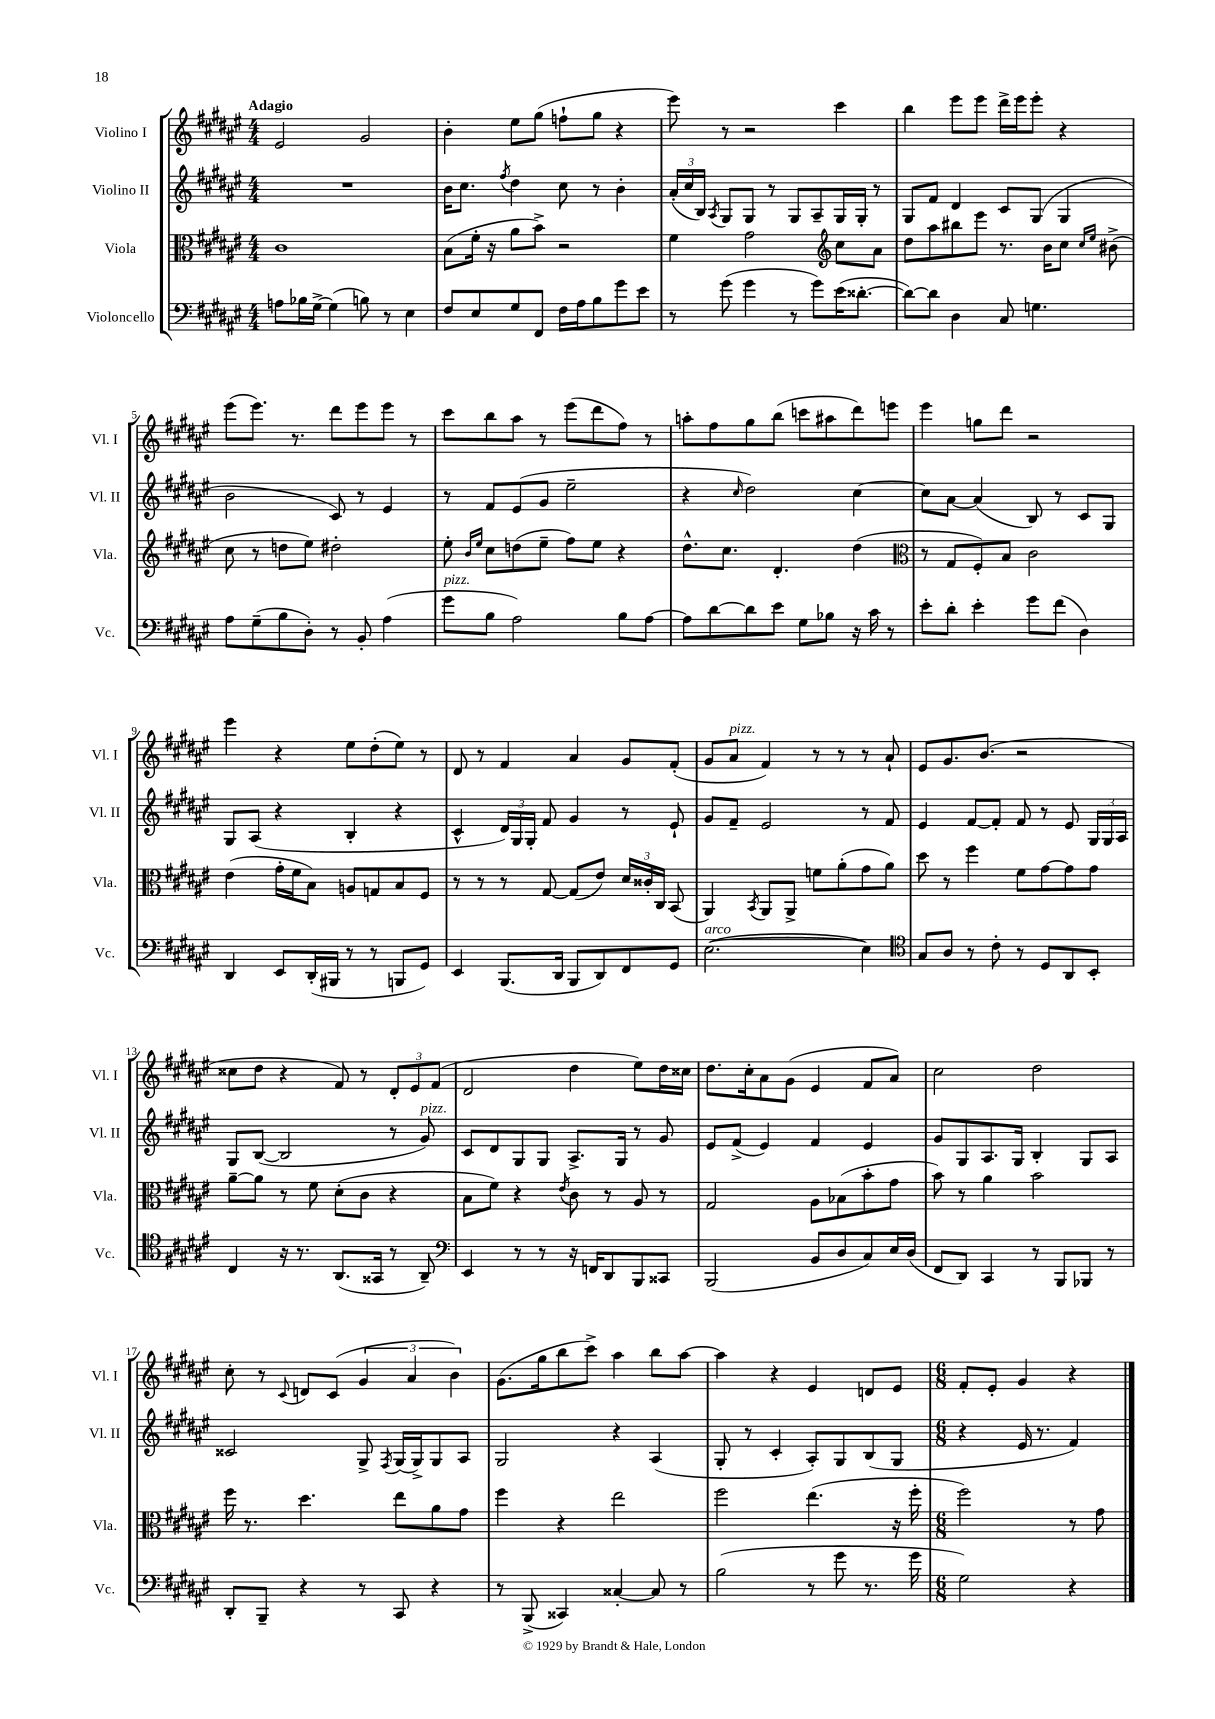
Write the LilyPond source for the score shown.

<<
\new StaffGroup <<
\new Staff = "s0" \with { instrumentName = "Violino I" shortInstrumentName = "Vl. I" } {
    \clef treble \key fis \major \numericTimeSignature \time 4/4 \tempo "Adagio"
    \autoBeamOff eis'2 gis'2 |
    b'4-. eis''8[ gis''8]( f''8[-! gis''8] r4 |
    eis'''8) r8 r2 cis'''4 |
    b''4 eis'''8[ eis'''8] dis'''16[-> eis'''16 eis'''8]-. r4 |
    eis'''8[( eis'''8.]) r8. dis'''8[ eis'''8 eis'''8] r8 |
    cis'''8[ b''8 ais''8] r8 eis'''8[( dis'''8 fis''8]) r8 |
    a''8[-. fis''8 gis''8 b''8]( c'''8[ ais''8 dis'''8) e'''8] |
    eis'''4 g''8[ dis'''8] r2 |
    eis'''4 r4 eis''8[ dis''8-.( eis''8]) r8 |
    dis'8 r8 fis'4 ais'4 gis'8[ fis'8]-.( |
    gis'8[ ais'8]^\markup { \italic "pizz." } fis'4) r8 r8 r8 ais'8-! |
    eis'8[ gis'8. b'8.]( r2 |
    cisis''8[ dis''8] r4 fis'8) r8 \tuplet 3/2 { dis'8[-. eis'8 fis'8]( } |
    dis'2 dis''4 eis''8[) dis''16 cisis''16] |
    dis''8.[ cis''16-. ais'8 gis'8]( eis'4 fis'8[ ais'8]) |
    cis''2 dis''2 |
    cis''8-. r8 \appoggiatura { cis'8 } d'8[ cis'8]( \tuplet 3/2 { gis'4 ais'4 b'4) } |
    gis'8.[( gis''16 b''8 cis'''8]->) ais''4 b''8[ ais''8]~ |
    ais''4 r4 eis'4 d'8[ eis'8] |
    \numericTimeSignature \time 6/8 fis'8[-. eis'8]-. gis'4 r4 \bar "|." |
}
\new Staff = "s1" \with { instrumentName = "Violino II" shortInstrumentName = "Vl. II" } {
    \clef treble \key fis \major \numericTimeSignature \time 4/4
    \autoBeamOff R1 |
    b'16[ cis''8.] \acciaccatura { fis''8 } dis''4 cis''8 r8 b'4-. |
    \tuplet 3/2 { ais'16[-.( cis''16 b16]) } \acciaccatura { ais8 } gis8[ gis8] r8 gis8[ ais8-- gis16 gis16]-. r8 |
    gis8[ fis'8] dis'4 cis'8[ gis8]( gis4 |
    b'2 cis'8) r8 eis'4 |
    r8 fis'8[ eis'8( gis'8] eis''2-- |
    r4 \grace { cis''16 } dis''2) cis''4~ |
    cis''8[ ais'8]~ ais'4( b8) r8 cis'8[ gis8] |
    gis8[ ais8]( r4 b4-. r4 |
    cis'4-^ \tuplet 3/2 { dis'16[) gis16 gis16]-. } fis'8 gis'4 r8 eis'8-! |
    gis'8[ fis'8]-- eis'2 r8 fis'8 |
    eis'4 fis'8[~ fis'8]-. fis'8 r8 eis'8 \tuplet 3/2 { gis16[ gis16 ais16] } |
    gis8[ b8]~( b2 r8 gis'8^\markup { \italic "pizz." }) |
    cis'8[ dis'8 gis8 gis8] ais8.[-> gis16] r8 gis'8 |
    eis'8[ fis'8]->( eis'4) fis'4 eis'4 |
    gis'8[ gis8 ais8. gis16] b4-. gis8[ ais8] |
    cisis'2 gis8-> \acciaccatura { fis8 } gis16[( gis16->) gis8 ais8] |
    gis2 r4 ais4( |
    gis8-. r8 cis'4-. ais8[-.) gis8 b8( gis8] |
    \numericTimeSignature \time 6/8 r4 eis'16 r8. fis'4) \bar "|." |
}
\new Staff = "s2" \with { instrumentName = "Viola" shortInstrumentName = "Vla." } {
    \clef alto \key fis \major \numericTimeSignature \time 4/4
    \autoBeamOff cis'1 |
    b8[( fis'16]-. r16 ais'8[ b'8]->) r2 |
    fis'4 gis'2 \clef treble cis''8[ ais'8] |
    dis''8[ ais''8 bis''8 eis'''8] r8. b'16[ cis''8] \grace { cis''16[ eis''16] } bis'8->( |
    cis''8 r8 d''8[ eis''8]) dis''2-. |
    eis''8-. \grace { b'16[ eis''16] } cis''8[ d''8( eis''8]-- fis''8[) eis''8] r4 |
    dis''8.[-^ cis''8.] dis'4.-. dis''4( |
    \clef alto r8 gis8[ fis8-.) b8] cis'2 |
    eis'4( gis'16[-. fis'16 b8]) a8[ g8 b8 fis8] |
    r8 r8 r8 gis8~ gis8[( eis'8]) \tuplet 3/2 { dis'16[ cisis'16-. cis16] } b,8( |
    ais,4) \acciaccatura { b,8 } ais,8[ ais,8]-> f'8[ ais'8-.( gis'8 ais'8]) |
    dis''8 r8 fis''4 fis'8[ gis'8~ gis'8 gis'8] |
    ais'8[~-- ais'8] r8 fis'8 dis'8[-.( cis'8] r4 |
    b8[ fis'8]) r4 \acciaccatura { eis'8 } cis'8 r8 ais8 r8 |
    gis2 ais8[ bes8( b'8-. gis'8] |
    b'8) r8 ais'4 b'2 |
    fis''16 r8. dis''4. eis''8[ ais'8 gis'8] |
    fis''4 r4 eis''2 |
    fis''2 eis''4.( r16 fis''16-. |
    \numericTimeSignature \time 6/8 fis''2) r8 gis'8 \bar "|." |
}
\new Staff = "s3" \with { instrumentName = "Violoncello" shortInstrumentName = "Vc." } {
    \clef bass \key fis \major \numericTimeSignature \time 4/4
    \autoBeamOff a8[ bes16 gis16]~-> gis4( b8) r8 eis4 |
    fis8[ eis8 gis8 fis,8] fis16[ ais16 b8 gis'8 eis'8] |
    r8 gis'8( gis'4 r8 gis'8[) eis'16( disis'8.]~-. |
    disis'8[~) disis'8] dis4 cis8 g4. |
    ais8[ gis8--( b8 dis8]-.) r8 b,8-. ais4( |
    gis'8[^\markup { \italic "pizz." } b8] ais2) b8[ ais8]~ |
    ais8[ dis'8~ dis'8 eis'8] gis8[ bes8] r16 cis'16 r8 |
    eis'8[-. dis'8]-. eis'4-. gis'8[ fis'8]( dis4) |
    dis,4 eis,8[ dis,16-.( bis,,16] r8 r8 b,,8[ gis,8]) |
    eis,4 b,,8.[( dis,16] b,,8[ dis,8) fis,8 gis,8] |
    eis2.~^\markup { \italic "arco" }( eis4) |
    \clef tenor gis8[ ais8] r8 cis'8-. r8 dis8[ ais,8 b,8]-. |
    cis4 r16 r8. ais,8.[( gisis,16] r8 ais,8--) |
    \clef bass eis,4 r8 r8 r16 f,16[ dis,8 b,,8 cisis,8] |
    b,,2( b,8[ dis8 cis8) eis16 dis16]( |
    fis,8[ dis,8]) cis,4 r8 b,,8[ bes,,8] r8 |
    dis,8[-. b,,8]-- r4 r8 cis,8 r4 |
    r8 b,,8->( cisis,4) cisis4~-. cisis8 r8 |
    b2( r8 gis'8 r8. gis'16 |
    \numericTimeSignature \time 6/8 gis2) r4 \bar "|." |
}
>>
>>
